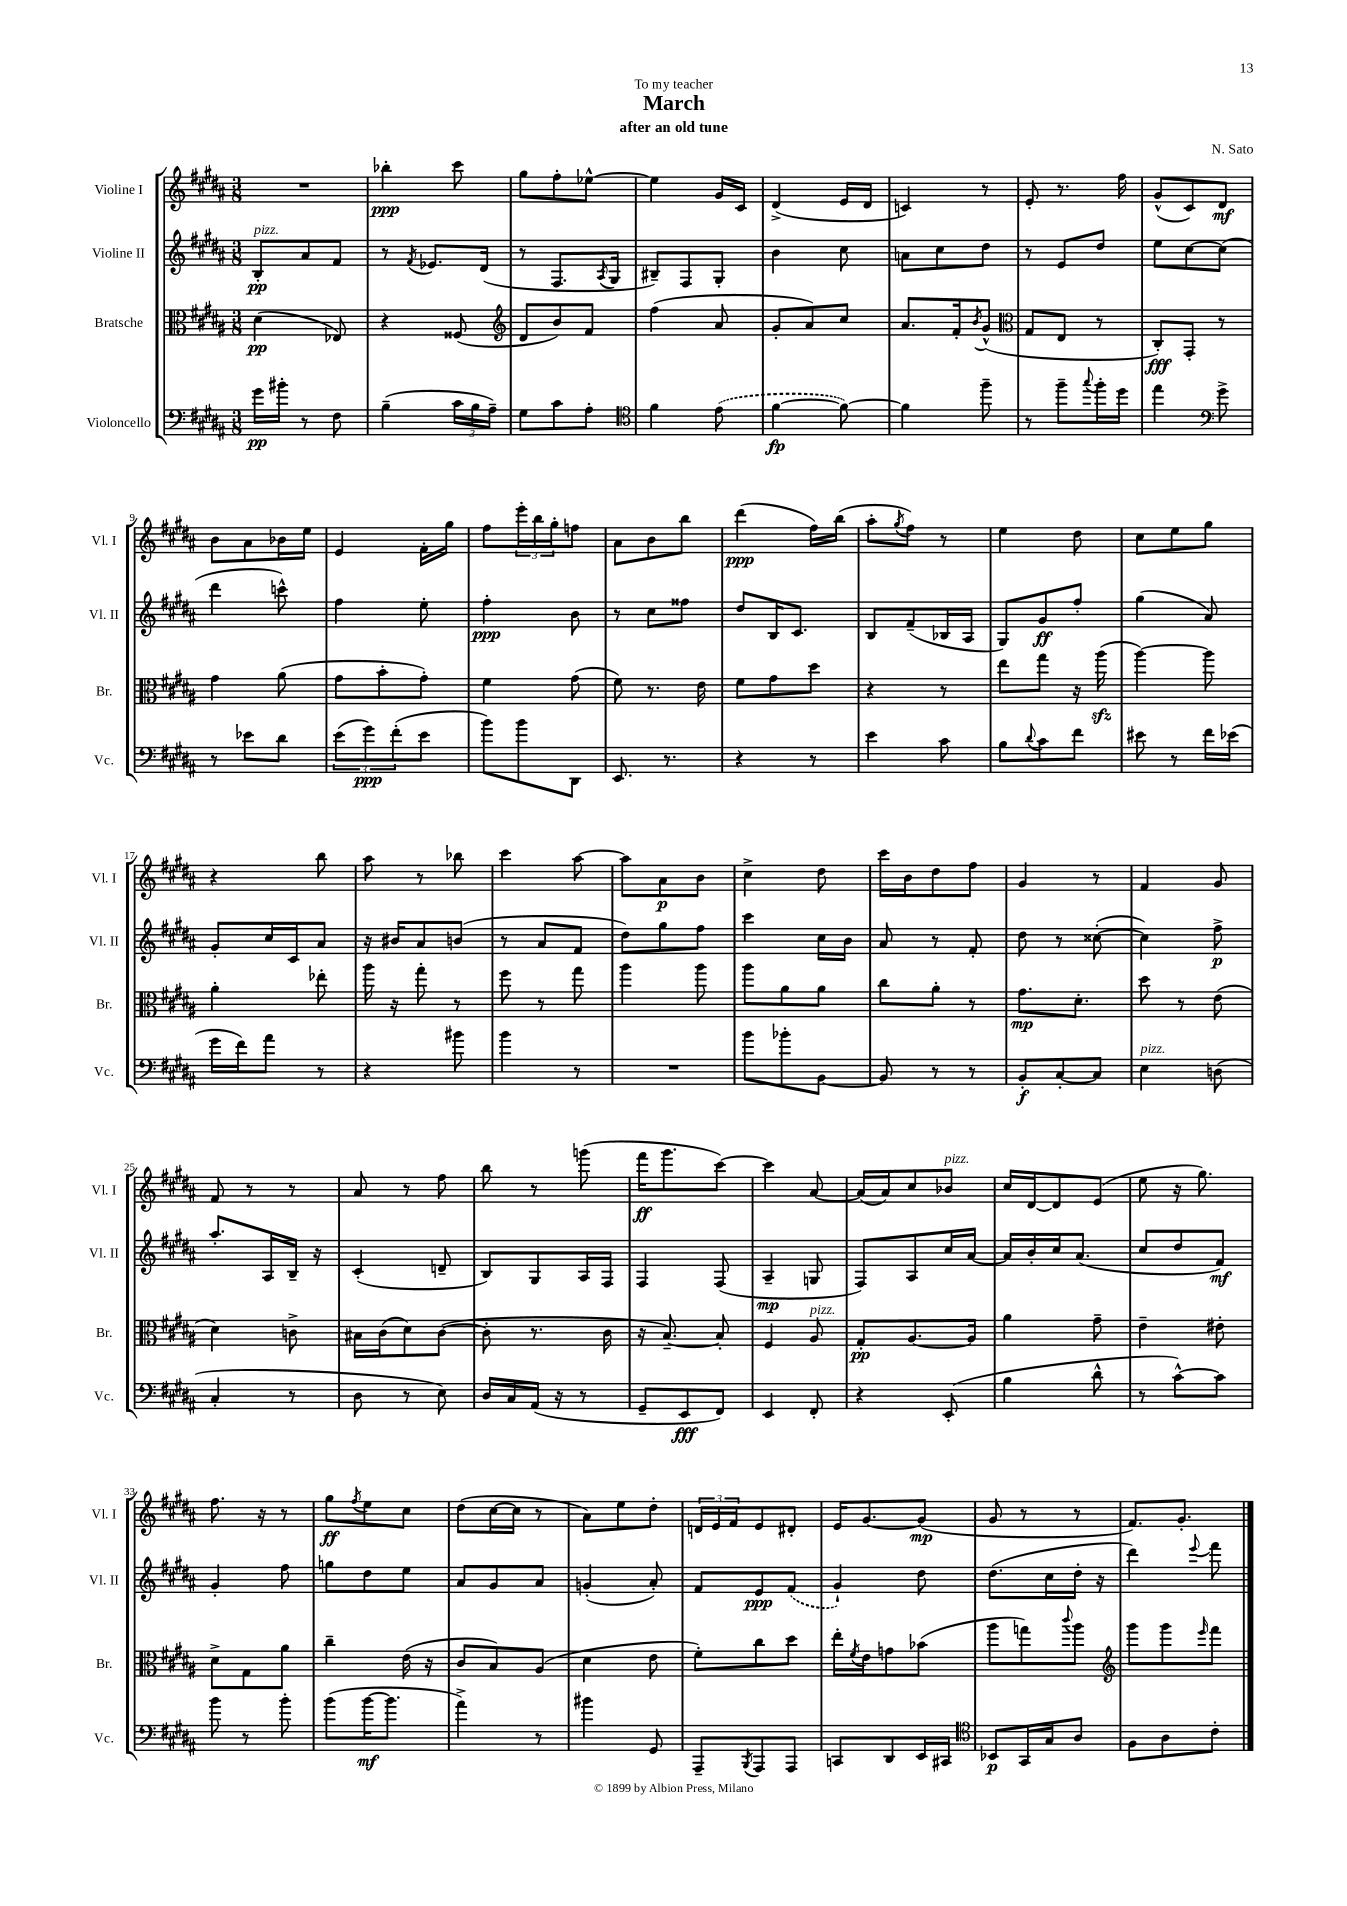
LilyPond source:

\header { title = "March" composer = "N. Sato" subtitle = "after an old tune" dedication = "To my teacher" }
<<
\new StaffGroup <<
\new Staff = "s0" \with { instrumentName = "Violine I" shortInstrumentName = "Vl. I" } {
    \clef treble \key b \major \numericTimeSignature \time 3/8
    R4. |
    bes''4-.\ppp cis'''8 |
    gis''8 fis''8-. ees''8~-^ |
    ees''4 gis'16 cis'16 |
    dis'4->( e'16 dis'16 |
    c'4) r8 |
    e'8-. r8. fis''16 |
    gis'8-^( cis'8) dis'8\mf |
    b'8 ais'8 bes'16 e''16 |
    e'4 fis'16-. gis''16 |
    fis''8 \tuplet 3/2 { e'''16-. b''16 gis''16-. } f''8 |
    ais'8 b'8 b''8 |
    dis'''4\ppp( fis''16) b''16( |
    ais''8-. \acciaccatura { gis''8 } fis''8) r8 |
    e''4 dis''8 |
    cis''8 e''8 gis''8 |
    r4 b''8 |
    ais''8 r8 bes''8 |
    cis'''4 ais''8~ |
    ais''8 ais'8\p b'8 |
    cis''4-> dis''8 |
    cis'''16 b'16 dis''8 fis''8 |
    gis'4 r8 |
    fis'4 gis'8 |
    fis'8 r8 r8 |
    ais'8 r8 fis''8 |
    b''8 r8 g'''8( |
    fis'''16\ff gis'''8. cis'''8~) |
    cis'''4 ais'8~ |
    ais'16( ais'16) cis''8 bes'8^\markup { \italic "pizz." } |
    cis''16 dis'16~ dis'8 e'8( |
    e''8 r16 gis''8.) |
    fis''8. r16 r8 |
    gis''8\ff \acciaccatura { fis''8 } e''8 cis''8 |
    dis''8( cis''16~ cis''16 r8 |
    ais'8) e''8 dis''8-. |
    \tuplet 3/2 { d'16 e'16 fis'16 } e'8 dis'8-. |
    e'16 gis'8.~ gis'8\mp( |
    gis'8 r8 r8 |
    fis'8.) gis'8.-. \bar "|." |
}
\new Staff = "s1" \with { instrumentName = "Violine II" shortInstrumentName = "Vl. II" } {
    \clef treble \key b \major \numericTimeSignature \time 3/8
    b8-.\pp^\markup { \italic "pizz." } ais'8 fis'8 |
    r8 \acciaccatura { fis'8 } ees'8. dis'16( |
    r8 fis8. \acciaccatura { ais8 } gis16 |
    bis8--) fis8 gis8-. |
    b'4 cis''8 |
    a'8 cis''8 dis''8 |
    r8 e'8 dis''8 |
    e''8 cis''8~ cis''8( |
    dis'''4 c'''8-^) |
    fis''4 e''8-. |
    fis''4-.\ppp b'8 |
    r8 cis''8 fisis''8 |
    dis''8 b16 cis'8. |
    b8 fis'8--( bes16 ais16 |
    gis8) gis'8\ff fis''8-. |
    gis''4( ais'8) |
    gis'8-. cis''16 cis'16 ais'8 |
    r16 bis'16 ais'8 b'8( |
    r8 ais'8 fis'8 |
    dis''8) gis''8 fis''8 |
    cis'''4 cis''16 b'16 |
    ais'8 r8 fis'8-. |
    dis''8 r8 cisis''8~-.( |
    cisis''4) fis''8->\p |
    ais''8.-. ais16 b16-- r16 |
    cis'4-.( d'8-- |
    b8) gis8 ais16 fis16 |
    fis4 fis8( |
    ais4--\mp g8 |
    fis8) ais8 cis''16 ais'16~ |
    ais'16 b'16-. cis''16 ais'8.( |
    cis''8 dis''8 fis'8\mf) |
    gis'4-. fis''8 |
    g''8 dis''8 e''8 |
    ais'8 gis'8 ais'8 |
    g'4-.( ais'8-.) |
    fis'8 e'8\ppp \once \slurDashed fis'8( |
    gis'4-!) dis''8 |
    dis''8.( cis''16 dis''16-. r16 |
    dis'''4) \appoggiatura { e'''8 } fis'''8 \bar "|." |
}
\new Staff = "s2" \with { instrumentName = "Bratsche" shortInstrumentName = "Br." } {
    \clef alto \key b \major \numericTimeSignature \time 3/8
    dis'4\pp( ees8) |
    r4 fisis8( |
    \clef treble dis'8 b'8) fis'8 |
    fis''4( ais'8 |
    gis'8-. ais'8) cis''8 |
    ais'8. fis'16-. \acciaccatura { b'8 } gis'8-^( |
    \clef alto gis8 e8 r8 |
    cis8-.\fff) gis,8-. r8 |
    gis'4 ais'8( |
    gis'8 b'8-. gis'8-.) |
    fis'4 gis'8( |
    fis'8) r8. e'16 |
    fis'8 gis'8 dis''8 |
    r4 r8 |
    e''8 gis''8 r16 ais''16\sfz( |
    ais''4~) ais''8 |
    ais'4-. ees''8-. |
    ais''16 r16 gis''8-. r8 |
    fis''8 r8 gis''8 |
    ais''4 ais''8 |
    ais''8 ais'8 ais'8 |
    cis''8 ais'8-. r8 |
    gis'8.\mp dis'8.-. |
    dis''8 r8 e'8( |
    dis'4) c'8-> |
    bis16 cis'16( dis'8) cis'8~( |
    cis'8-. r8. cis'16 |
    r16 b8.~--) b8-. |
    fis4 ais8^\markup { \italic "pizz." } |
    gis8-.\pp ais8.~ ais16 |
    ais'4 gis'8-- |
    e'4-- eis'8-. |
    dis'8-> gis8 ais'8 |
    cis''4-- e'16( r16 |
    cis'8 b8) ais8( |
    dis'4 e'8 |
    fis'8-.) cis''8 dis''8 |
    e''16-. \acciaccatura { fis'8 } e'16 g'8 bes'8( |
    ais''8 g''8) \appoggiatura { cis'''8 } ais''8 |
    \clef treble gis'''8 gis'''8 \grace { e'''16 } fis'''8 \bar "|." |
}
\new Staff = "s3" \with { instrumentName = "Violoncello" shortInstrumentName = "Vc." } {
    \clef bass \key b \major \numericTimeSignature \time 3/8
    gis'16\pp bis'16-. r8 fis8 |
    b4--( \tuplet 3/2 { cis'16 b16 ais16--) } |
    gis8 cis'8 ais8-. |
    \clef tenor fis'4 \once \slurDashed e'8( |
    fis'4~\fp fis'8~) |
    fis'4 fis''8-- |
    r8 fis''8-- \appoggiatura { gis''8 } fis''16-. dis''16 |
    e''4 \clef bass gis'8-> |
    r8 ees'8 dis'8 |
    \tuplet 3/2 { e'8( gis'8\ppp) fis'8-.( } e'8 |
    b'8) b'8 dis,8 |
    e,8. r8. |
    r4 r8 |
    e'4 cis'8 |
    b8 \appoggiatura { dis'8 } cis'8 fis'8 |
    eis'8 r8 fis'16 ees'16( |
    gis'16 fis'16) ais'8 r8 |
    r4 bis'8 |
    b'4 r8 |
    R4. |
    b'8 bes'8-. b,8~ |
    b,8 r8 r8 |
    b,8-.\f cis8~-. cis8 |
    e4^\markup { \italic "pizz." } d8( |
    cis4-. r8 |
    dis8 r8 e8) |
    dis16 cis16 ais,16( r16 r8 |
    gis,8-- e,8\fff fis,8) |
    e,4 fis,8-. |
    r4 e,8-.( |
    b4 dis'8-^ |
    r8 cis'8~-^) cis'8 |
    b'8 r8 b'8-. |
    b'8( b'16~\mf b'8. |
    ais'4->) r8 |
    bis'4 gis,8 |
    ais,,8-- \acciaccatura { b,,8 } ais,,8 ais,,8 |
    c,8 dis,8 e,16 cis,16 |
    \clef tenor bes,8\p gis,16 gis16 ais8 |
    fis8 ais8 cis'8-. \bar "|." |
}
>>
>>
